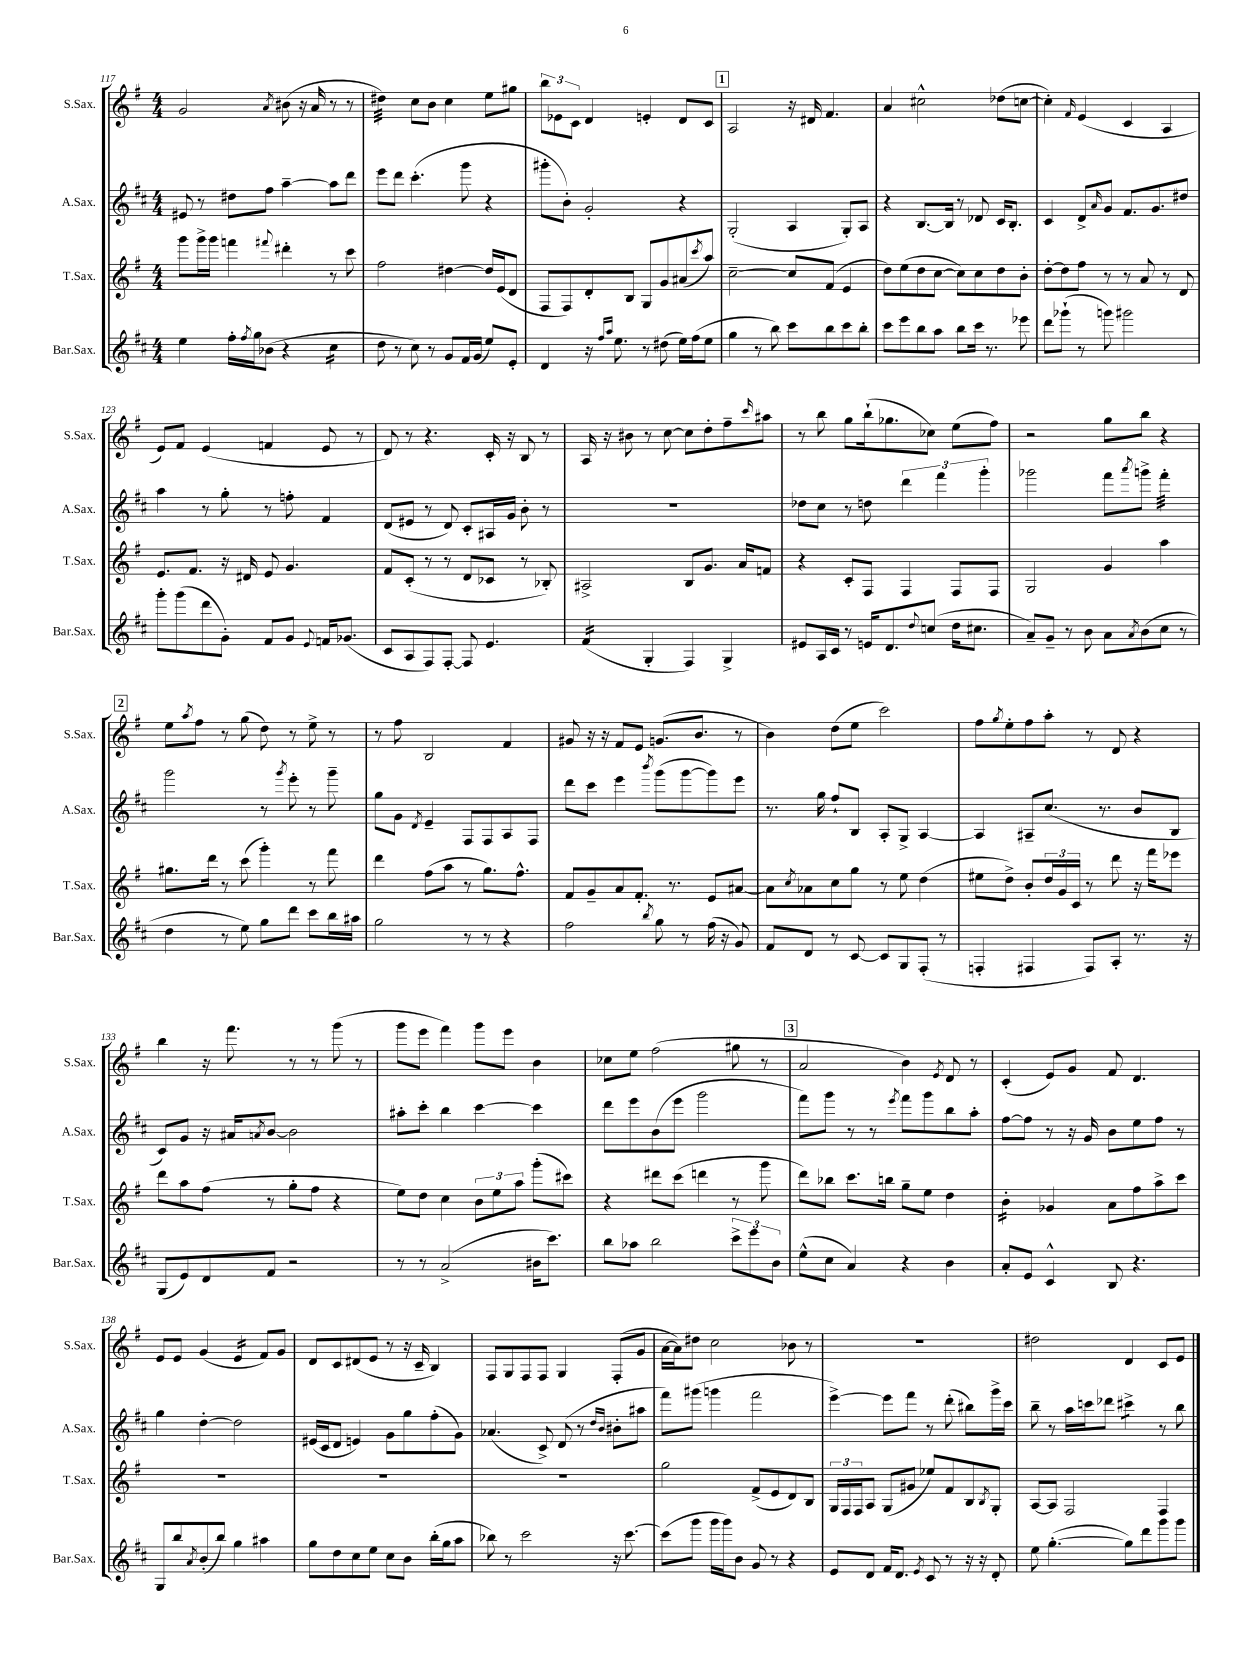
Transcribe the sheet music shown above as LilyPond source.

<<
\new StaffGroup <<
\new Staff = "s0" \with { instrumentName = "S.Sax." shortInstrumentName = "S.Sax." } {
    \clef treble \key g \major \numericTimeSignature \time 4/4
    g'2 \acciaccatura { a'8 } bis'8( r16 a'16 r8 r8 |
    dis''4:32) c''8 b'8 c''4 e''8 gis''8 |
    \tuplet 3/2 { b''8 ees'8 c'8 } d'4 e'4-. d'8 c'8 |
    \mark \markup { \box "1" } a2 r16 dis'16 fis'4. |
    a'4 cis''2-^ des''8( c''8~ |
    c''4-.) \grace { fis'16 } e'4( c'4 a4 |
    e'8) fis'8 e'4( f'4 e'8 r8 |
    d'8) r8 r4. c'16-. r16 b8 r8 |
    a16 r16 bis'8 r8 c''8~ c''8 d''8-. fis''8-- \grace { c'''16 } ais''8 |
    r8 b''8 g''8 b''16-!( ges''8. ces''8) e''8( fis''8) |
    r2 g''8 b''8 r4 |
    \mark \markup { \box "2" } e''8 \acciaccatura { a''8 } fis''8 r8 g''8( d''8) r8 e''8-> r8 |
    r8 fis''8 b2 fis'4 |
    gis'8 r16 r16 fis'8 e'8 g'8.( b'8. r8 |
    b'4) d''8( e''8 c'''2) |
    fis''8 \acciaccatura { g''8 } e''8-. fis''8 a''8-. r8 d'8 r4 |
    b''4 r16 fis'''8. r8 r8 g'''8( r8 |
    g'''8 e'''8 fis'''4) g'''8 e'''8 b'4 |
    ces''8 e''8 fis''2( gis''8 r8 |
    \mark \markup { \box "3" } a'2 b'4) \acciaccatura { e'8 } d'8 r8 |
    c'4-.( e'8) g'8 fis'8 d'4. |
    e'8 e'8 g'4( e'4:16 fis'8) g'8 |
    d'8 c'8 dis'8( e'8 r8 r16 c'16-- b4) |
    fis8 g8 fis8 fis8 g4 fis8-.( g'8 |
    a'16~ a'16) dis''8 c''2 bes'8 r8 |
    R1 |
    dis''2 d'4 c'8 e'8 \bar "|." |
}
\new Staff = "s1" \with { instrumentName = "A.Sax." shortInstrumentName = "A.Sax." } {
    \clef treble \key d \major \numericTimeSignature \time 4/4
    eis'8 r8 dis''8 fis''8 a''4~-- a''8 d'''8 |
    e'''8 d'''8 cis'''4.-.( g'''8 r4 |
    gis'''8-. b'8-.) g'2-. r4 |
    \mark \markup { \box "1" } g2-.( a4 g8-.) a8 |
    r4 b8.~ b16 r8 des'8 cis'16 b8.-. |
    cis'4 d'8-> \grace { a'16 } g'8 fis'8. g'8. dis''8 |
    a''4 r8 g''8-. r8 f''8-. fis'4 |
    d'8( eis'8 r8 d'8) cis'8-. ais16 g'16 b'8-. r8 |
    R1 |
    des''8 cis''8 r8 d''8 \tuplet 3/2 { d'''4 fis'''4 g'''4-. } |
    ges'''2 fis'''8 \acciaccatura { a'''8 } g'''8-> fis'''4:32-. |
    \mark \markup { \box "2" } g'''2 r8 \acciaccatura { g'''8 } e'''8-. r8 g'''8-- |
    g''8 g'8 \acciaccatura { d'8 } e'4-- fis8 fis8 a8 fis8 |
    d'''8 cis'''8 e'''4 \acciaccatura { b'''8 } g'''8( g'''8~ g'''8) e'''8 |
    r8. g''16 fis''8-! b8 a8-. g8-> a4~ |
    a4 ais8-- cis''8.( r8. b'8 b8 |
    cis'8) g'8 r16 ais'16 \acciaccatura { a'8 } b'8~ b'2 |
    ais''8-. cis'''8-. b''4 cis'''4~ cis'''4 |
    d'''8 e'''8 b'8( e'''8 g'''2 |
    \mark \markup { \box "3" } fis'''8) g'''8 r8 r8 \acciaccatura { e'''8 } fis'''8 g'''8 b''8 a''8-. |
    fis''8~ fis''8 r8 r16 g'16 b'8 e''8 fis''8 r8 |
    g''4 d''4~-. d''2 |
    eis'16( cis'16 d'8 e'4) g'8 g''8 fis''8-.( g'8) |
    aes'4.( cis'8->) d'8( r8 \grace { d''16 b'16 } bis'8-. ais''8 |
    fis'''8) gis'''8( g'''4 fis'''2 |
    e'''4~->) e'''8 fis'''8 r8 d'''8-.( bis''8) g'''16-> cis'''16 |
    b''8-- r8 a''16 c'''16 des'''8 cis'''4:8-> r8 b''8 \bar "|." |
}
\new Staff = "s2" \with { instrumentName = "T.Sax." shortInstrumentName = "T.Sax." } {
    \clef treble \key g \major \numericTimeSignature \time 4/4
    g'''8 g'''16-> g'''16 f'''4 \appoggiatura { fis'''8 } dis'''4-. r8 c'''8 |
    fis''2 dis''4~ dis''16 e'16( d'8 |
    fis8 fis8) d'8-. b8 g8 g'8 ais'8( \acciaccatura { c'''8 } a''8) |
    \mark \markup { \box "1" } c''2~-- c''8 fis'8( e'4 |
    d''8) e''8( d''8 c''8~ c''8) c''8 d''8 b'8-. |
    d''8~-. d''8 fis''8 r8 r8 a'8 r8 d'8 |
    e'8. fis'8. r16 dis'16 e'8 g'4. |
    fis'8 c'8-.( r8 r8 d'8 ces'8 r8 bes8-.) |
    ais2-> b8 g'8. a'16 f'8 |
    r4 c'8-. fis8 fis4 fis8 fis8 |
    g2 g'4 a''4 |
    \mark \markup { \box "2" } gis''8. d'''16 r8 c'''8( g'''4-.) r8 fis'''8 |
    d'''4 fis''8( a''8 r8 g''8.) fis''8.-^ |
    fis'8 g'8-- a'8 fis'8.-. r8. e'8 ais'8~ |
    ais'8 \acciaccatura { c''8 } aes'8 c''8 g''8 r8 e''8 d''4( |
    eis''8 d''8->) b'8-. \tuplet 3/2 { d''16 g'16 c'16 } r8 d'''8 r16 fis'''16 ees'''8 |
    d'''8 a''8 fis''8( r8 g''8-. fis''8 r4 |
    e''8) d''8 c''4 \tuplet 3/2 { b'8 e''8 a''8 } g'''8-.( cis'''8) |
    r4 dis'''8 c'''8( d'''4 r8 g'''8 |
    \mark \markup { \box "3" } d'''8) bes''8 c'''8. b''16 g''8-- e''8 d''4 |
    b'4:16-. ges'4 a'8 fis''8 a''8-> c'''8 |
    R1 |
    R1 |
    R1 |
    g''2 fis'8->( e'8 d'8) b8 |
    \tuplet 3/2 { g16 fis16 fis16 } a8 g8( gis'8 ees''8) fis'8 b8 \acciaccatura { b8 } g8-. |
    a8~ a8 fis2 fis4 \bar "|." |
}
\new Staff = "s3" \with { instrumentName = "Bar.Sax." shortInstrumentName = "Bar.Sax." } {
    \clef treble \key d \major \numericTimeSignature \time 4/4
    e''4 fis''16-. \acciaccatura { fis''8 } g''16 bes'8( r4 cis''4:16 |
    d''8 r8 cis''8) r8 g'8 fis'16 g'16( e''8) e'8-. |
    d'4 r16 \grace { fis''16 a''16 } e''8. r8 dis''8( e''16) fis''16( e''8 |
    \mark \markup { \box "1" } g''4 r8 b''8) cis'''8 b''8 cis'''8 b''8-. |
    cis'''8 e'''8 b''8 a''8 b''8 cis'''16 r8. ees'''8 |
    d'''8 ges'''8-!( r8 g'''8) gis'''2 |
    g'''8-. g'''8( d'''8 g'8-.) fis'8 g'8 \appoggiatura { e'8 } f'16 ges'8.( |
    cis'8 a8 fis8) fis8~-. fis8 e'4. |
    fis'4:16( g4-. fis4) g4-> |
    eis'8 a16 cis'16 r8 e'16 d'8. \appoggiatura { d''8 } c''8( d''16 cis''8. |
    a'8--) g'8-- r8 b'8 a'8 \acciaccatura { a'8 } b'8( cis''8 r8 |
    \mark \markup { \box "2" } d''4 r8 e''8) g''8 d'''8 cis'''8 b''16 ais''16 |
    g''2 r8 r8 r4 |
    fis''2 \acciaccatura { b''8 } g''8 r8 fis''16( r16 g'8) |
    fis'8 d'8 r8 cis'8~ cis'8 g8 fis8-.( r8 |
    f4-. fis4 fis8) a8-. r8. r16 |
    g8( e'8) d'8 fis'8 r2 |
    r8 r8 a'2->( bis'16 cis'''8.) |
    b''8 aes''8 b''2 \tuplet 3/2 { cis'''8-> e'''8 b'8 } |
    \mark \markup { \box "3" } e''8-^( cis''8 a'4) r4 b'4 |
    a'8-. e'8 cis'4-^ b8 r4. |
    g8 b''8 \acciaccatura { a'8 } b'8-.( b''8) g''4 ais''4 |
    g''8 d''8 cis''8 e''8 cis''8 b'8 b''16-.( g''16 a''8 |
    bes''8) r8 cis'''2 r16 cis'''8.~ |
    cis'''8( g'''8 g'''16 g'''16) b'8 g'8 r8 r4 |
    e'8 d'8 fis'16 d'8. \acciaccatura { e'8 } cis'8 r8 r16 r16 d'8-. |
    e''8 g''4.~-.( g''8) d'''8 g'''8 g'''8 \bar "|." |
}
>>
>>
\layout { \context { \Score currentBarNumber = #117 } }
